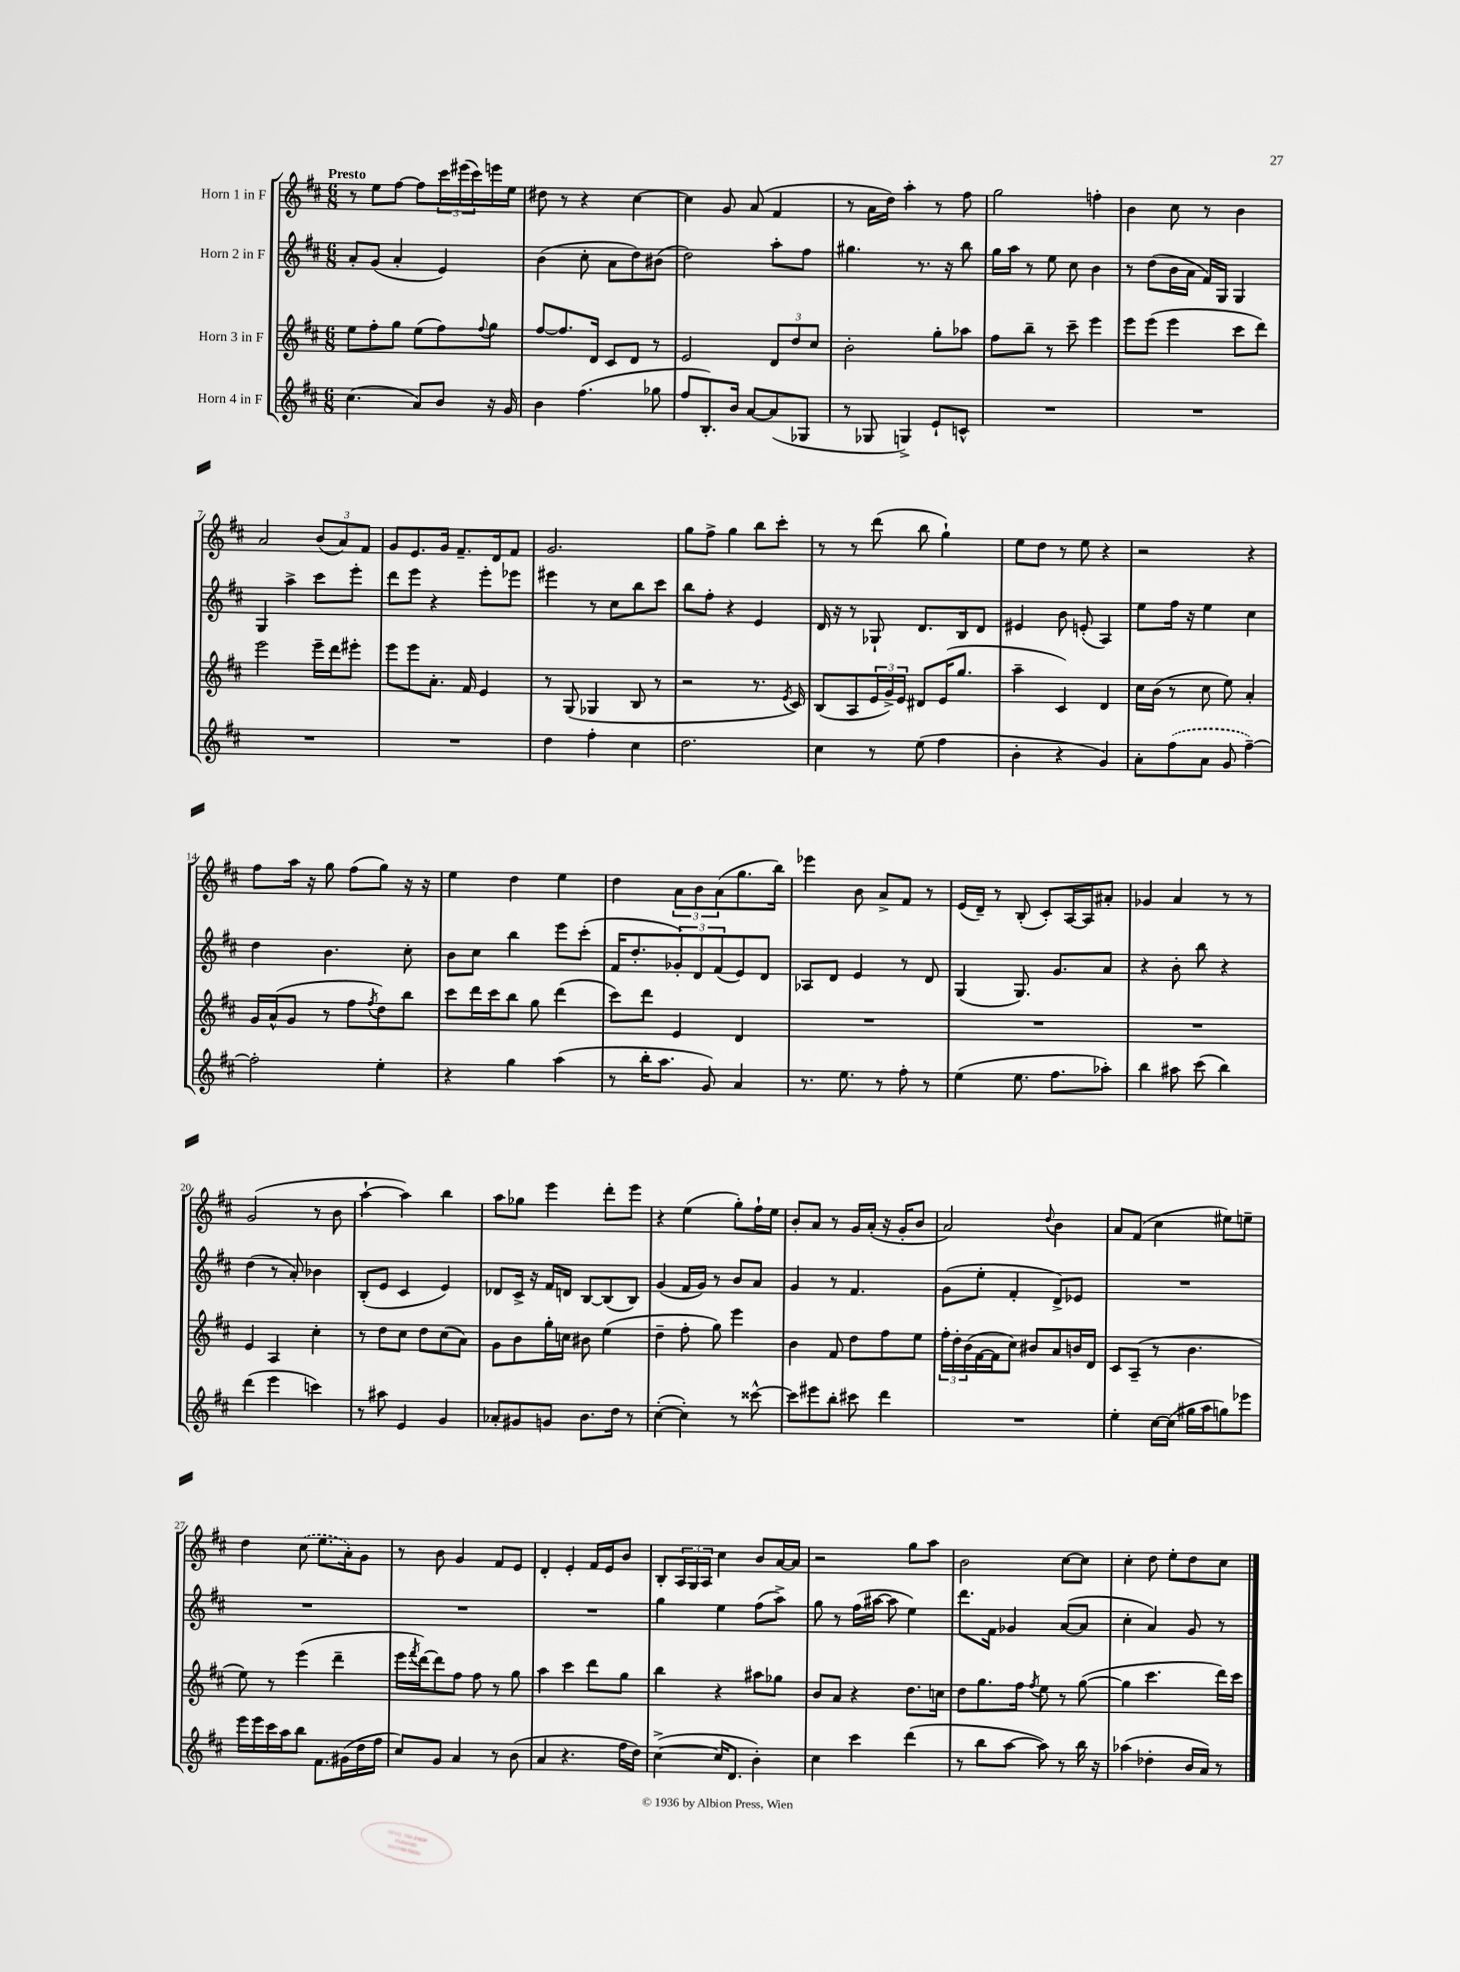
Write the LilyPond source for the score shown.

<<
\new StaffGroup <<
\new Staff = "s0" \with { instrumentName = "Horn 1 in F" } {
    \clef treble \key d \major \numericTimeSignature \time 6/8 \tempo "Presto"
    r8 e''8 fis''8~ fis''8 \tuplet 3/2 { cis'''16 eis'''16( cis'''16) } e'''16 e''16 |
    dis''8 r8 r4 cis''4~ |
    cis''4 g'8 a'8( fis'4 |
    r8 a'16 d''16) a''4-. r8 fis''8 |
    g''2 f''4-. |
    b'4 cis''8 r8 b'4 |
    a'2 \tuplet 3/2 { b'8( a'8) fis'8 } |
    g'8 e'8. g'16 fis'8.-- d'16 fis'8 |
    g'2. |
    g''8 fis''8-> g''4 b''8 cis'''8-. |
    r8 r8 d'''8( b''8 g''4-!) |
    e''8 d''8 r8 e''8 r4 |
    r2 r4 |
    fis''8 a''16 r16 g''8 fis''8( g''8) r16 r16 |
    e''4 d''4 e''4 |
    d''4 \tuplet 3/2 { a'8 b'8 a'8( } g''8. b''16) |
    ees'''4 b'8 a'8-> fis'8 r8 |
    e'16( d'16--) r8 b8-.( cis'8-.) a16~ a16 ais'8-. |
    ges'4 a'4 r8 r8 |
    g'2( r8 b'8 |
    a''4~-! a''4) b''4 |
    a''8 ges''8 e'''4 d'''8-. e'''8 |
    r4 e''4( g''8-.) fis''16-! e''16 |
    b'8-. a'8 r8 g'16 a'16-.( r16 g'16-. b'8 |
    a'2) \appoggiatura { d''8 } b'4 |
    a'8 fis'8( cis''4 eis''8) e''8-- |
    d''4 \once \slurDashed cis''8( e''8. a'16-.) g'8 |
    r8 b'8 g'4 fis'8 e'8 |
    d'4-. e'4-. fis'16 e'16 b'8 |
    b8-. \tuplet 3/2 { a16 g16 a16 } cis''4 b'8 a'16~ a'16 |
    r2 g''8 a''8 |
    b'2 cis''8~ cis''8 |
    cis''4-. d''8 e''8-. d''8 cis''8 \bar "|." |
}
\new Staff = "s1" \with { instrumentName = "Horn 2 in F" } {
    \clef treble \key d \major \numericTimeSignature \time 6/8
    a'8-. g'8( a'4-. e'4) |
    b'4( cis''8-. a'8 d''8) bis'8( |
    d''2) a''8-. fis''8 |
    gis''4. r8. r16 b''8 |
    g''16 a''16 r8 e''8 cis''8 b'4 |
    r8 d''8( b'16 a'16 fis'16) g16 g4 |
    g4 a''4-> cis'''8 e'''8-. |
    d'''8 e'''8 r4 e'''8-. ees'''8 |
    eis'''4 r8 cis''8 b''8 cis'''8 |
    b''8 fis''8-. r4 e'4 |
    d'16 r16 r8 ges8-! d'8. b16 d'8 |
    eis'4 b'8 e'8-.( a4) |
    e''8 fis''16 r16 e''4 cis''4 |
    d''4 b'4. cis''8-. |
    b'8 cis''8 b''4 e'''8 cis'''8-.( |
    fis'16 d''8.-. \tuplet 3/2 { ges'8-.) d'8 fis'8( } e'8) d'8 |
    aes8 d'8 e'4 r8 d'8 |
    g4( g8.) g'8. a'8 |
    r4 b'8-. b''8 r4 |
    d''4( r8 a'8-.) bes'4 |
    b8-.( e'8 cis'4 e'4) |
    des'8 cis'16-> r16 fis'16 d'16 b8~ b8( b8) |
    g'4( fis'16 g'16) r8 b'8 a'8 |
    g'4 r8 fis'4. |
    g'8( e''8-. fis'4-. d'8->) ees'8 |
    R2. |
    R2. |
    R2. |
    R2. |
    g''4 e''4 fis''8( a''8->) |
    g''8 r8 fis''16( ais''16~ ais''8 e''4) |
    d'''8. fis'16 ges'4 a'8~( a'8 |
    cis''4-. a'4) g'8 r8 \bar "|." |
}
\new Staff = "s2" \with { instrumentName = "Horn 3 in F" } {
    \clef treble \key d \major \numericTimeSignature \time 6/8
    e''8 fis''8-. g''8 e''8( fis''8) \appoggiatura { fis''8 } g''8 |
    fis''8~ fis''8. d'16 cis'8 d'8 r8 |
    e'2 \tuplet 3/2 { d'8 d''8 cis''8 } |
    b'2-. g''8-. aes''8 |
    fis''8 b''8-- r8 cis'''8-- e'''4 |
    e'''8 e'''8( e'''4 cis'''8 d'''8) |
    e'''2 e'''16-- d'''16 eis'''8-. |
    e'''8 e'''8 a'8.-. fis'16 e'4 |
    r8 g8( ges4 b8 r8 |
    r2 r8. \acciaccatura { e'8 } cis'16) |
    b8( a8 \tuplet 3/2 { e'16 g'16->) e'16 } dis'8 e'16( g''8. |
    a''4-- cis'4) d'4 |
    cis''16 b'16( r8 cis''8 e''8) a'4-. |
    g'16 a'16-^( g'8 r8 fis''8 \acciaccatura { fis''8 } d''8) b''8 |
    cis'''8 d'''16 cis'''16 b''8 g''8 d'''4( |
    cis'''8) d'''8 e'4 d'4 |
    R2. |
    R2. |
    R2. |
    e'4 a4 cis''4-. |
    r8 d''8 cis''8 d''8 cis''8( a'8) |
    g'8 b'8 g''16-. c''16 bis'8 e''4( |
    d''4-- fis''8-. g''8) e'''4 |
    b'4 fis'8 d''8 fis''8 e''8 |
    \tuplet 3/2 { fis''16-. d''16-. b'16( } fis'16~ fis'16 cis''8) bis'8 a'8 b'16 d'16 |
    cis'8 a8--( r8 b'4. |
    e''8) r8 e'''4( d'''4-- |
    e'''16 \acciaccatura { fis'''8 } d'''16~) d'''8 fis''8 fis''8 r8 g''8 |
    a''4 cis'''4 d'''8 g''8 |
    b''4 r4 ais''8 ges''8 |
    b'8 a'8 r4 d''8. c''16 |
    d''8 g''8. fis''16 \acciaccatura { fis''8 } e''8 r8 g''8~( |
    g''4 cis'''4. d'''16) cis'''16 \bar "|." |
}
\new Staff = "s3" \with { instrumentName = "Horn 4 in F" } {
    \clef treble \key d \major \numericTimeSignature \time 6/8
    cis''4.( a'8) b'8 r16 g'16 |
    b'4 fis''4.( ges''8 |
    fis''8 b8.-.) b'16 a'8~ a'8( ges8 |
    r8 ges8 g4->) e'8-! c'8-^ |
    R2. |
    R2. |
    R2. |
    R2. |
    d''4 fis''4-. cis''4 |
    d''2. |
    cis''4 r8 e''8( fis''4 |
    b'4-. r4 g'4) |
    a'8-. \once \slurDashed fis''8( a'8 g'8 fis''4~--) |
    fis''2-. e''4-. |
    r4 g''4 a''4( |
    r8 b''16-. a''8. g'8) a'4 |
    r8. e''8. r8 fis''8-. r8 |
    e''4( e''8. fis''8. aes''8-.) |
    b''4 ais''8 cis'''8( b''4) |
    d'''4( e'''4 c'''4) |
    r8 ais''8 e'4 g'4 |
    aes'8-. gis'8 g'8 b'8. d''16 r8 |
    cis''4~-.( cis''4-.) r8 cisis'''8~-^ |
    cisis'''8 eis'''8 b''8-. cis'''8 d'''4 |
    R2. |
    e''4-. cis''16~ cis''16( gis''16 a''16 g''8) ees'''8 |
    e'''16 e'''16 cis'''16 a''16 b''8 fis'8. gis'16( d''16 fis''16 |
    cis''8) g'8 a'4 r8 b'8( |
    a'4 r4. fis''16 d''16) |
    cis''4~->( cis''16 d'8. b'4-.) |
    cis''4 cis'''4 d'''4( |
    r8 b''8 a''8~ a''8) r8 b''16 r16 |
    aes''4( des''4-. b'16 a'16) r8 \bar "|." |
}
>>
>>
